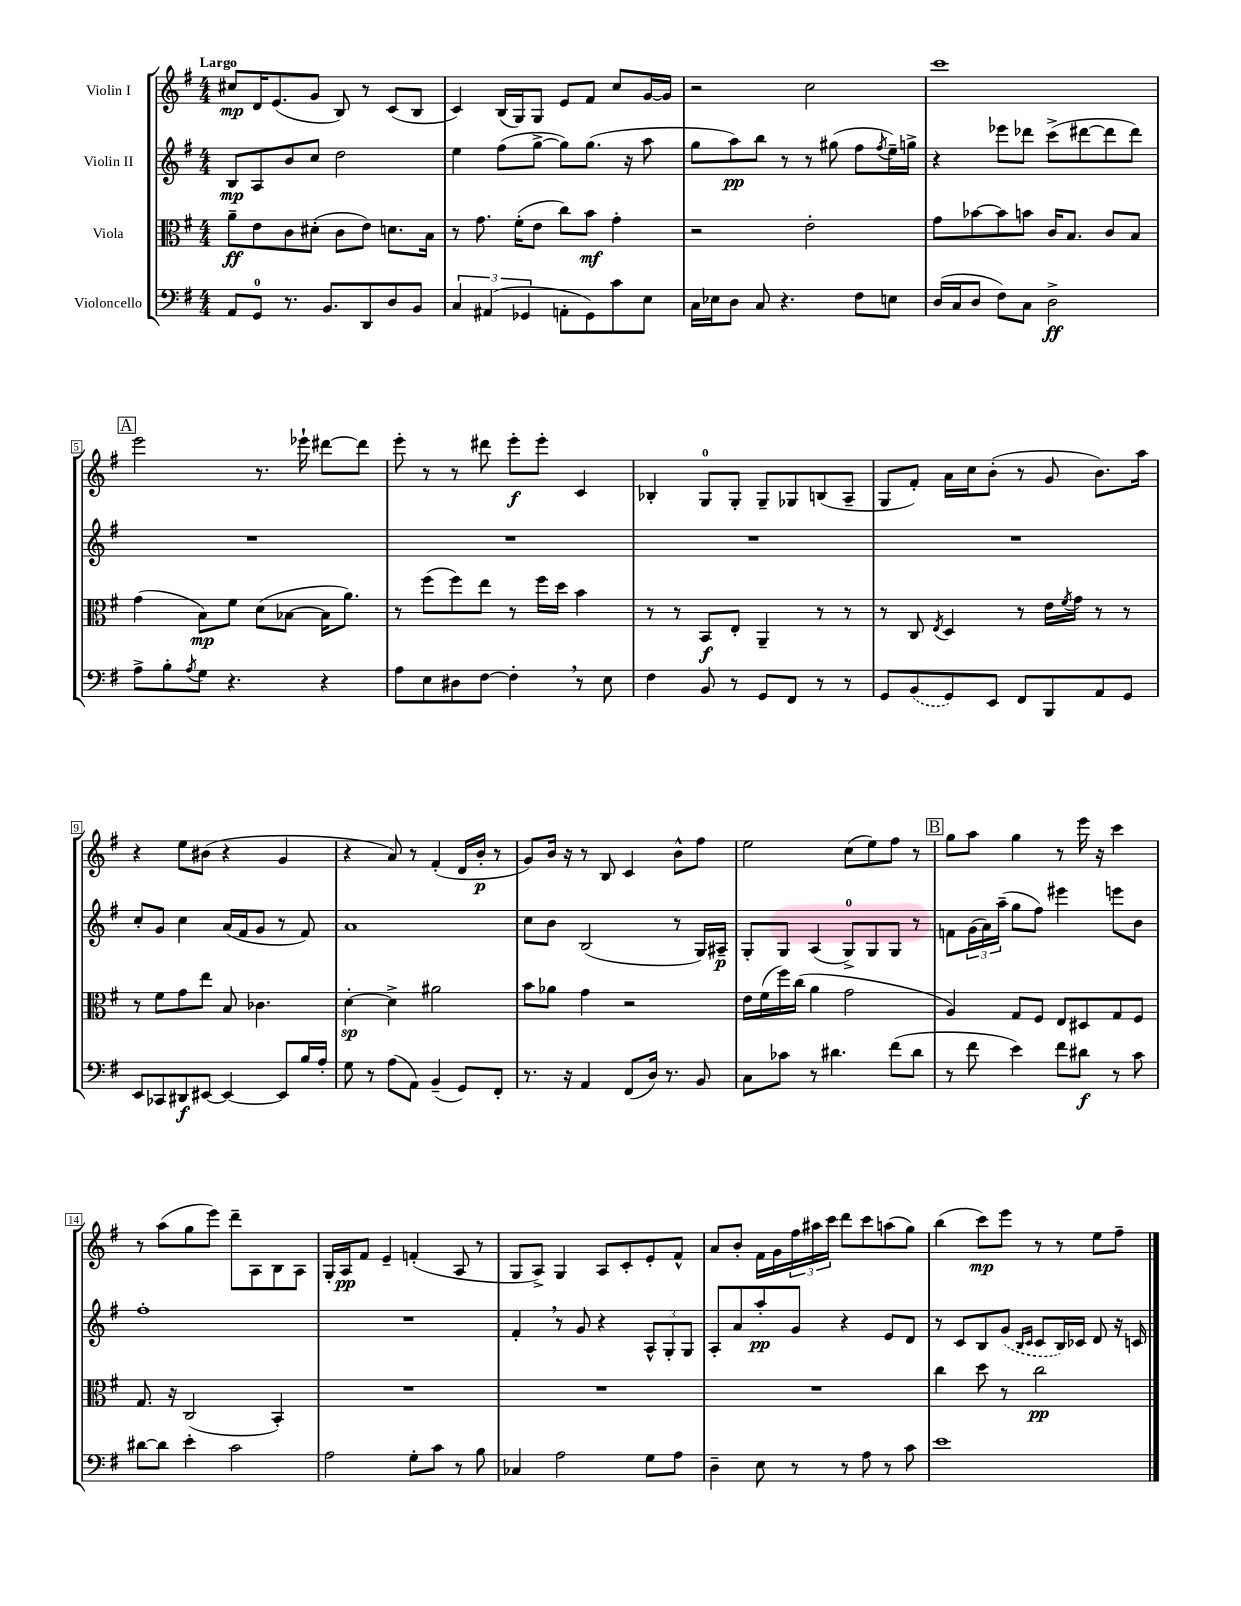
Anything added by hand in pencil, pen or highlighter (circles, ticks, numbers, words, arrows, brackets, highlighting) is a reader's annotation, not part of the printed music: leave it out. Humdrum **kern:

**kern	**dynam	**kern	**dynam	**kern	**dynam	**kern	**dynam
*part4	*part4	*part3	*part3	*part2	*part2	*part1	*part1
*staff4	*staff4	*staff3	*staff3	*staff2	*staff2	*staff1	*staff1
*I"Violoncello	*	*I"Viola	*	*I"Violin II	*	*I"Violin I	*
*clefF4	*	*clefC3	*	*clefG2	*	*clefG2	*
*k[f#]	*	*k[f#]	*	*k[f#]	*	*k[f#]	*
*M4/4	*	*M4/4	*	*M4/4	*	*M4/4	*
=1	=1	=1	=1	=1	=1	=1	=1
!	!	!	!	!	!	!LO:TX:a:B:t=Largo	!
8AA/L	.	8a~\L	ff	8B/L	mp	8cc#X/L	mp
8GG/J	.	8e\	.	8A/	.	16d/K	.
.	.	.	.	.	.	(8.e/	.
8.r	.	8c\	.	8b/	.	.	.
.	.	(8d#X'\J	.	8cc/J	.	8g/J	.
8.BB/L	.	.	.	.	.	.	.
.	.	8c\L	.	2dd\	.	8B/)	.
8DD/	.	8e\J)	.	.	.	8r	.
8D/	.	8.dn\L	.	.	.	(8c/L	.
8BB/J	.	.	.	.	.	8B/J	.
.	.	16B\Jk	.	.	.	.	.
=2	=2	=2	=2	=2	=2	=2	=2
6C/	.	8r	.	4ee\	.	4c/)	.
.	.	8.g\	.	.	.	.	.
(6AA#X/	.	.	.	.	.	.	.
.	.	.	.	(8ff#\L	.	(16B/LL	.
.	.	(16f#'\KL	.	.	.	16G/J)	.
6GG-X/	.	.	.	.	.	.	.
.	.	8e\J	.	[8gg^\J	.	8G/J	.
8AAn'\L	.	8cc\L)	.	8gg\L])	.	8e/L	.
8GG-\)	.	8b\J	mf	(8.gg\J	.	8f#/J	.
8c\	.	4g'\	.	.	.	8cc/L	.
.	.	.	.	16r	.	.	.
8E\J	.	.	.	8aa\	.	[16g/L	.
.	.	.	.	.	.	16g/JJ]	.
=3	=3	=3	=3	=3	=3	=3	=3
16C\LL	.	2r	.	8gg\L	.	2r	.
16E-X\J	.	.	.	.	.	.	.
8D\J	.	.	.	8aa\)	pp	.	.
8C/	.	.	.	8bb\J	.	.	.
4.r	.	.	.	8r	.	.	.
.	.	2e'\	.	8r	.	2cc\	.
.	.	.	.	(8gg#X\	.	.	.
8F#\L	.	.	.	8ff#\L	.	.	.
.	.	.	.	8qff#/	.	.	.
8En\J	.	.	.	16ee~\L)	.	.	.
.	.	.	.	16ggn^\JJ	.	.	.
=4	=4	=4	=4	=4	=4	=4	=4
(16D/LL	.	8g\L	.	4r	.	1ccc	.
16C/J	.	.	.	.	.	.	.
8D/J	.	[8b-X\	.	.	.	.	.
8F#\L)	.	8b-\]	.	8eee-X\L	.	.	.
8C\J	.	8bn\J	.	8ddd-X\J	.	.	.
2D^\	ff	16c/KL	.	(8ccc^\L	.	.	.
.	.	8.B/J	.	.	.	.	.
.	.	.	.	[8ddd#X\	.	.	.
.	.	8c/L	.	8ddd#\]	.	.	.
.	.	8B/J	.	8ddd#\J)	.	.	.
!!LO:LB:g=z
!!LO:REH:place=s1:t=A
=5	=5	=5	=5	=5	=5	=5	=5
8A^\L	.	(4g\	.	1r	.	2eee\	.
8B'\	.	.	.	.	.	.	.
8qA/	.	.	.	.	.	.	.
8G\J	.	8B\L)	mp	.	.	.	.
4.r	.	8f#\J	.	.	.	.	.
.	.	(8d\L	.	.	.	8.r	.
.	.	[8B-X\J	.	.	.	.	.
.	.	.	.	.	.	16eee-X`\	.
4r	.	16B-\KL]	.	.	.	[8ddd#X\L	.
.	.	8.a\J)	.	.	.	.	.
.	.	.	.	.	.	8ddd#\J]	.
=6	=6	=6	=6	=6	=6	=6	=6
8A\L	.	8r	.	1r	.	8eee'\	.
8E\	.	(8ff#\L	.	.	.	8r	.
8D#X\	.	8ff#\)	.	.	.	8r	.
[8F#\J	.	8ee\J	.	.	.	8ddd#X\	.
4F#',\]	.	8r	.	.	.	8eee'\L	f
.	.	16ff#\LL	.	.	.	8eee'\J	.
.	.	16dd\JJ	.	.	.	.	.
8r	.	4b\	.	.	.	4c/	.
8E\	.	.	.	.	.	.	.
=7	=7	=7	=7	=7	=7	=7	=7
4F#\	.	8r	.	1r	.	4B-X'/	.
.	.	8r	.	.	.	.	.
8BB/	.	8BB/L	f	.	.	8G/L	.
8r	.	8E'/J	.	.	.	8G'/J	.
8GG/L	.	4AA~/	.	.	.	8G~/L	.
8FF#/J	.	.	.	.	.	8G-X/	.
8r	.	8r	.	.	.	(8Bn/	.
8r	.	8r	.	.	.	8A~/J	.
=8	=8	=8	=8	=8	=8	=8	=8
8GG/L	.	8r	.	1r	.	8G/L	.
(8BB/	.	8C/	.	.	.	8f#'/J)	.
.	.	8qE/	.	.	.	.	.
8GG/)	.	4D/	.	.	.	16a\LL	.
.	.	.	.	.	.	16cc\J	.
8EE/J	.	.	.	.	.	(8b'\J	.
8FF#/L	.	8r	.	.	.	8r	.
8BBB/	.	16e\LL	.	.	.	8g/	.
.	.	8qf#/	.	.	.	.	.
.	.	16g\JJ	.	.	.	.	.
8AA/	.	8r	.	.	.	8.b\L)	.
8GG/J	.	8r	.	.	.	.	.
.	.	.	.	.	.	16aa\Jk	.
!!LO:LB:g=z
=9	=9	=9	=9	=9	=9	=9	=9
8EE/L	.	8r	.	8cc'/L	.	4r	.
8CC-X/	.	8f#\L	.	8g/J	.	.	.
8DD#X/	f	8g\	.	4cc\	.	8ee\L	.
[8EE#X/J	.	8ee\J	.	.	.	(8b#X\J	.
4EE#/_	.	8B/	.	(16a/LL	.	4r	.
.	.	.	.	16f#/J	.	.	.
.	.	4.c-X\	.	8g/J	.	.	.
8EE#/L]	.	.	.	8r	.	4g/	.
16B/L	.	.	.	8f#/)	.	.	.
16A'/JJ	.	.	.	.	.	.	.
=10	=10	=10	=10	=10	=10	=10	=10
8G\	.	[4d'\	sp	1a	.	4r	.
8r	.	.	.	.	.	.	.
(8A\L	.	4d^\]	.	.	.	8a/)	.
8AA\J)	.	.	.	.	.	8r	.
(4BB~/	.	2a#X\	.	.	.	(4f#'/	.
8GG/L)	.	.	.	.	.	16d/LL	.
.	.	.	.	.	.	16b'/JJ	p
8FF#'/J	.	.	.	.	.	8r	.
=11	=11	=11	=11	=11	=11	=11	=11
8.r	.	8b\L	.	8cc\L	.	8g/L)	.
.	.	8a-X\J	.	8b\J	.	16b/Jk	.
16r	.	.	.	.	.	16r	.
4AA/	.	4g\	.	(2B/	.	8r	.
.	.	.	.	.	.	8B/	.
(8FF#/L	.	2r	.	.	.	4c/	.
16D/Jk)	.	.	.	.	.	.	.
8.r	.	.	.	.	.	.	.
.	.	.	.	8r	.	8b^^\L	.
8BB/	.	.	.	16G/LL)	.	8ff#\J	.
.	.	.	.	16A#X~/JJ	p	.	.
=12	=12	=12	=12	=12	=12	=12	=12
8C\L	.	16e\LL	.	8G'/L	.	2ee\	.
.	.	(16f#\	.	.	.	.	.
8c-X\J	.	16ff#\)	.	8G/J	.	.	.
.	.	(16cc\JJ	.	.	.	.	.
8r	.	4a\	.	(4A/	.	.	.
4.d#X\	.	.	.	.	.	.	.
.	.	2g\	.	8G^/L)	.	(8cc\L	.
.	.	.	.	8G/	.	8ee\)	.
(8f#\L	.	.	.	8G/J	.	8ff#\J	.
8d#\J	.	.	.	8r	.	8r	.
!!LO:REH:place=s1:t=B
=13	=13	=13	=13	=13	=13	=13	=13
8r	.	4A/)	.	8fn\L	.	8gg\L	.
8f#\	.	.	.	(24g\L	.	8aa\J	.
.	.	.	.	24a\)	.	.	.
.	.	.	.	(24aa~\JJ	.	.	.
4e\)	.	8G/L	.	8gg\L	.	4gg\	.
.	.	8F#/J	.	8ff#\J)	.	.	.
8f#\L	.	8E/L	.	4eee#X\	.	8r	.
8d#X\J	f	8D#X/	.	.	.	16eee\	.
.	.	.	.	.	.	16r	.
8r	.	8G/	.	8eeen\L	.	4ccc\	.
8c\	.	8F#/J	.	8b\J	.	.	.
!!LO:LB:g=z
=14	=14	=14	=14	=14	=14	=14	=14
[8d#X\L	.	8.G/	.	1ff#'	.	8r	.
8d#\J]	.	.	.	.	.	(8aa\L	.
.	.	16r	.	.	.	.	.
4e'\	.	(2C/	.	.	.	8gg\	.
.	.	.	.	.	.	8eee\J)	.
2c\	.	.	.	.	.	8ddd~\L	.
.	.	.	.	.	.	8A\	.
.	.	4BB'/)	.	.	.	8B\	.
.	.	.	.	.	.	8A\J	.
=15	=15	=15	=15	=15	=15	=15	=15
2A\	.	1r	.	1r	.	16G'/LL	.
.	.	.	.	.	.	16A/J	pp
.	.	.	.	.	.	8f#/J	.
.	.	.	.	.	.	4e~/	.
8G'\L	.	.	.	.	.	(4fn'/	.
8c\J	.	.	.	.	.	.	.
8r	.	.	.	.	.	8A/	.
8B\	.	.	.	.	.	8r	.
=16	=16	=16	=16	=16	=16	=16	=16
4C-X/	.	1r	.	4f#',/	.	8G/L	.
.	.	.	.	.	.	8A^/J)	.
2A\	.	.	.	8r	.	4G/	.
.	.	.	.	8g/	.	.	.
.	.	.	.	4r	.	8A/L	.
.	.	.	.	.	.	8c'/	.
8G\L	.	.	.	12A^^/L	.	8e'/	.
.	.	.	.	12G'/	.	.	.
8A\J	.	.	.	.	.	8f#^^/J	.
.	.	.	.	12G/J	.	.	.
=17	=17	=17	=17	=17	=17	=17	=17
4D~\	.	1r	.	8A'/L	.	8a/L	.
.	.	.	.	8a/	.	8b'/J	.
8E\	.	.	.	8aa'/	pp	16f#\LL	.
.	.	.	.	.	.	16g\	.
8r	.	.	.	8g/J	.	24ff#\	.
.	.	.	.	.	.	24aa#X\	.
.	.	.	.	.	.	24ccc\JJ	.
8r	.	.	.	4r	.	8ddd\L	.
8A\	.	.	.	.	.	8ccc\	.
8r	.	.	.	8e/L	.	(8aan\	.
8c\	.	.	.	8d/J	.	8gg\J)	.
=18	=18	=18	=18	=18	=18	=18	=18
1e	.	4cc\	.	8r	.	(4bb\	.
.	.	.	.	8c/L	.	.	.
.	.	8dd\	.	8B/	.	8ccc\L)	mp
.	.	8r	.	(8g/J	.	8eee\J	.
.	.	.	.	16qqB/LL	.	.	.
.	.	.	.	16qqc/JJ	.	.	.
.	.	2cc\	pp	8c/L	.	8r	.
.	.	.	.	16B/L)	.	8r	.
.	.	.	.	16c-X/JJ	.	.	.
.	.	.	.	8d/	.	8ee\L	.
.	.	.	.	16r	.	8ff#~\J	.
.	.	.	.	16cn/	.	.	.
==	==	==	==	==	==	==	==
*-	*-	*-	*-	*-	*-	*-	*-
